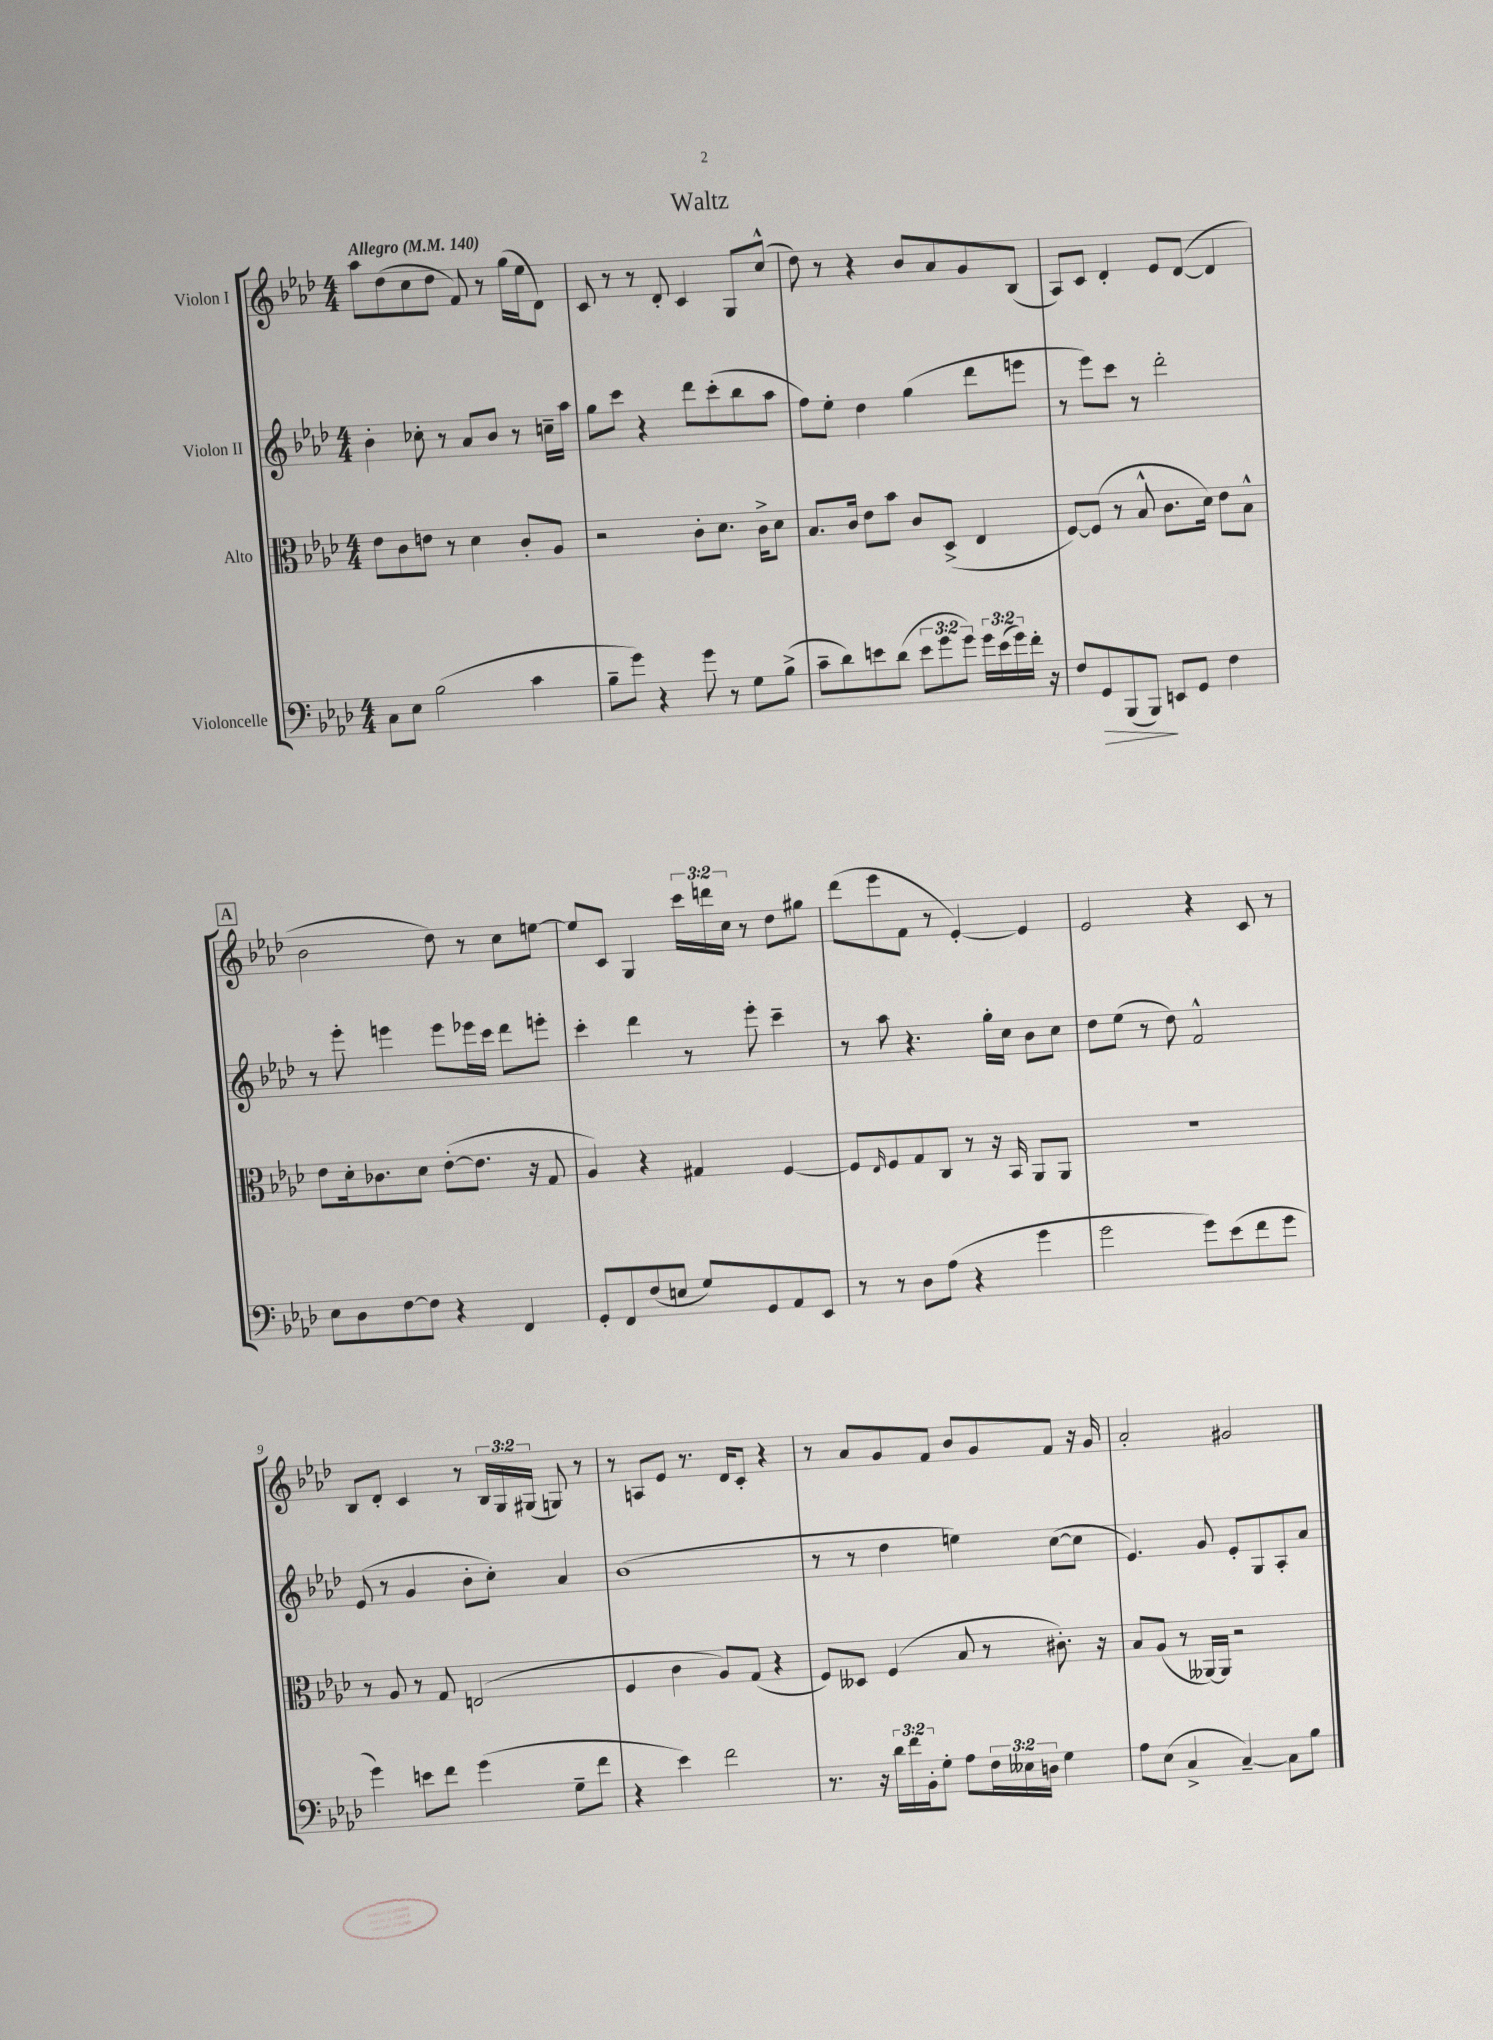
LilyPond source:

\header { title = "Waltz" }
<<
\new StaffGroup <<
\new Staff = "s0" \with { instrumentName = "Violon I" } {
    \clef treble \key aes \major \numericTimeSignature \time 4/4 \override Staff.TupletNumber.text = #tuplet-number::calc-fraction-text \tempo "Allegro" 4 = 140
    aes''8 des''8( c''8 des''8 f'8) r8 g''16( ees''16 des'8) |
    c'8 r8 r8 des'8-. c'4 g8 c''8-^( |
    des''8) r8 r4 bes'8 aes'8 g'8 bes8( |
    aes8) c'8 des'4-. ees'8 des'8~( des'4 |
    \mark \markup { \box "A" } bes'2 des''8) r8 c''8 e''8~ |
    e''8 c'8 g4 \tuplet 3/2 { c'''16 d'''16 c''16 } r8 des''8 gis''8 |
    des'''8( ees'''8 f'8 r8 ees'4~-.) ees'4 |
    ees'2 r4 c'8 r8 |
    bes8 des'8-. c'4 r8 \tuplet 3/2 { bes16 g16 gis16( } g8) r8 |
    r8 a8 ees'8 r8. des'16 c'8-. r4 |
    r8 aes'8 g'8 f'8 bes'8 g'8 f'8 r16 g'16 |
    aes'2-. gis'2 \bar "|." |
}
\new Staff = "s1" \with { instrumentName = "Violon II" } {
    \clef treble \key aes \major \numericTimeSignature \time 4/4
    bes'4-. ces''8-. r8 aes'8 bes'8 r8 c''16-- aes''16 |
    g''8 c'''8 r4 des'''8 c'''8-.( bes''8 aes''8 |
    f''8) ees''8-. des''4 g''4( des'''8 e'''8 |
    r8 ees'''8) c'''8 r8 des'''2-. |
    \mark \markup { \box "A" } r8 ees'''8-. e'''4 e'''8 ees'''16 c'''16 des'''8 e'''8-. |
    c'''4-. des'''4 r8 ees'''8-. c'''4-- |
    r8 aes''8 r4. g''16-. c''16 bes'8 c''8 |
    des''8 ees''8( r8 des''8) f'2-^ |
    ees'8( r8 g'4 bes'8-. c''8-.) aes'4 |
    bes'1( |
    r8 r8 des''4 e''4) c''8~( c''8 |
    ees'4.) g'8 ees'8-. g8 aes8-. aes'8 \bar "|." |
}
\new Staff = "s2" \with { instrumentName = "Alto" } {
    \clef alto \key aes \major \numericTimeSignature \time 4/4
    ees'8 c'8 e'8 r8 des'4 c'8-. aes8 |
    r2 c'8-. des'8. c'16-> des'8 |
    bes8. c'16 ees'8 bes'8 c'8 des8->( ees4 |
    f8~) f8( r8 bes8-^ c'8. des'16) ees'8 bes8-^ |
    \mark \markup { \box "A" } ees'8 des'16-. ces'8. des'8 ees'8~-.( ees'8. r16 g8 |
    aes4) r4 gis4 f4~ |
    f8 \grace { ees16 } f8 g8 c8 r8 r16 bes,16 aes,8 aes,8 |
    R1 |
    r8 aes8 r8 g8 e2( |
    f4 c'4 aes8) g8( r4 |
    f8) deses8 f4( bes8 r8 cis'8.-.) r16 |
    bes8 aes8( r8 aeses,16~) aeses,16 r2 \bar "|." |
}
\new Staff = "s3" \with { instrumentName = "Violoncelle" } {
    \clef bass \key aes \major \numericTimeSignature \time 4/4 \override Staff.TupletNumber.text = #tuplet-number::calc-fraction-text
    c8 ees8 bes2( c'4 |
    bes8-- g'8) r4 g'8 r8 g8 bes8->( |
    c'8-- des'8) e'8 des'8( \tuplet 3/2 { e'8 g'8 g'8) } \tuplet 3/2 { g'16 e'16( g'16) } f'16-. r16 |
    f8 g,8\> bes,,8( bes,,8\!) e,8 g,8 f4 |
    \mark \markup { \box "A" } ees8 des8 f8~ f8 r4 f,4 |
    g,8-. f,8 f8( e8 g8) g,8 aes,8 ees,8 |
    r8 r8 des8 aes8( r4 g'4 |
    g'2 g'8) ees'8( f'8 g'8 |
    g'4) e'8 f'8 g'4( g8-- f'8 |
    r4 ees'4) f'2 |
    r8. r16 \tuplet 3/2 { des'16 f'16 bes,16-. } g8-. aes8 \tuplet 3/2 { f16 eeses16 d16 } g4 |
    aes8 ees8( c4-> c4~--) c8 bes8 \bar "|." |
}
>>
>>
